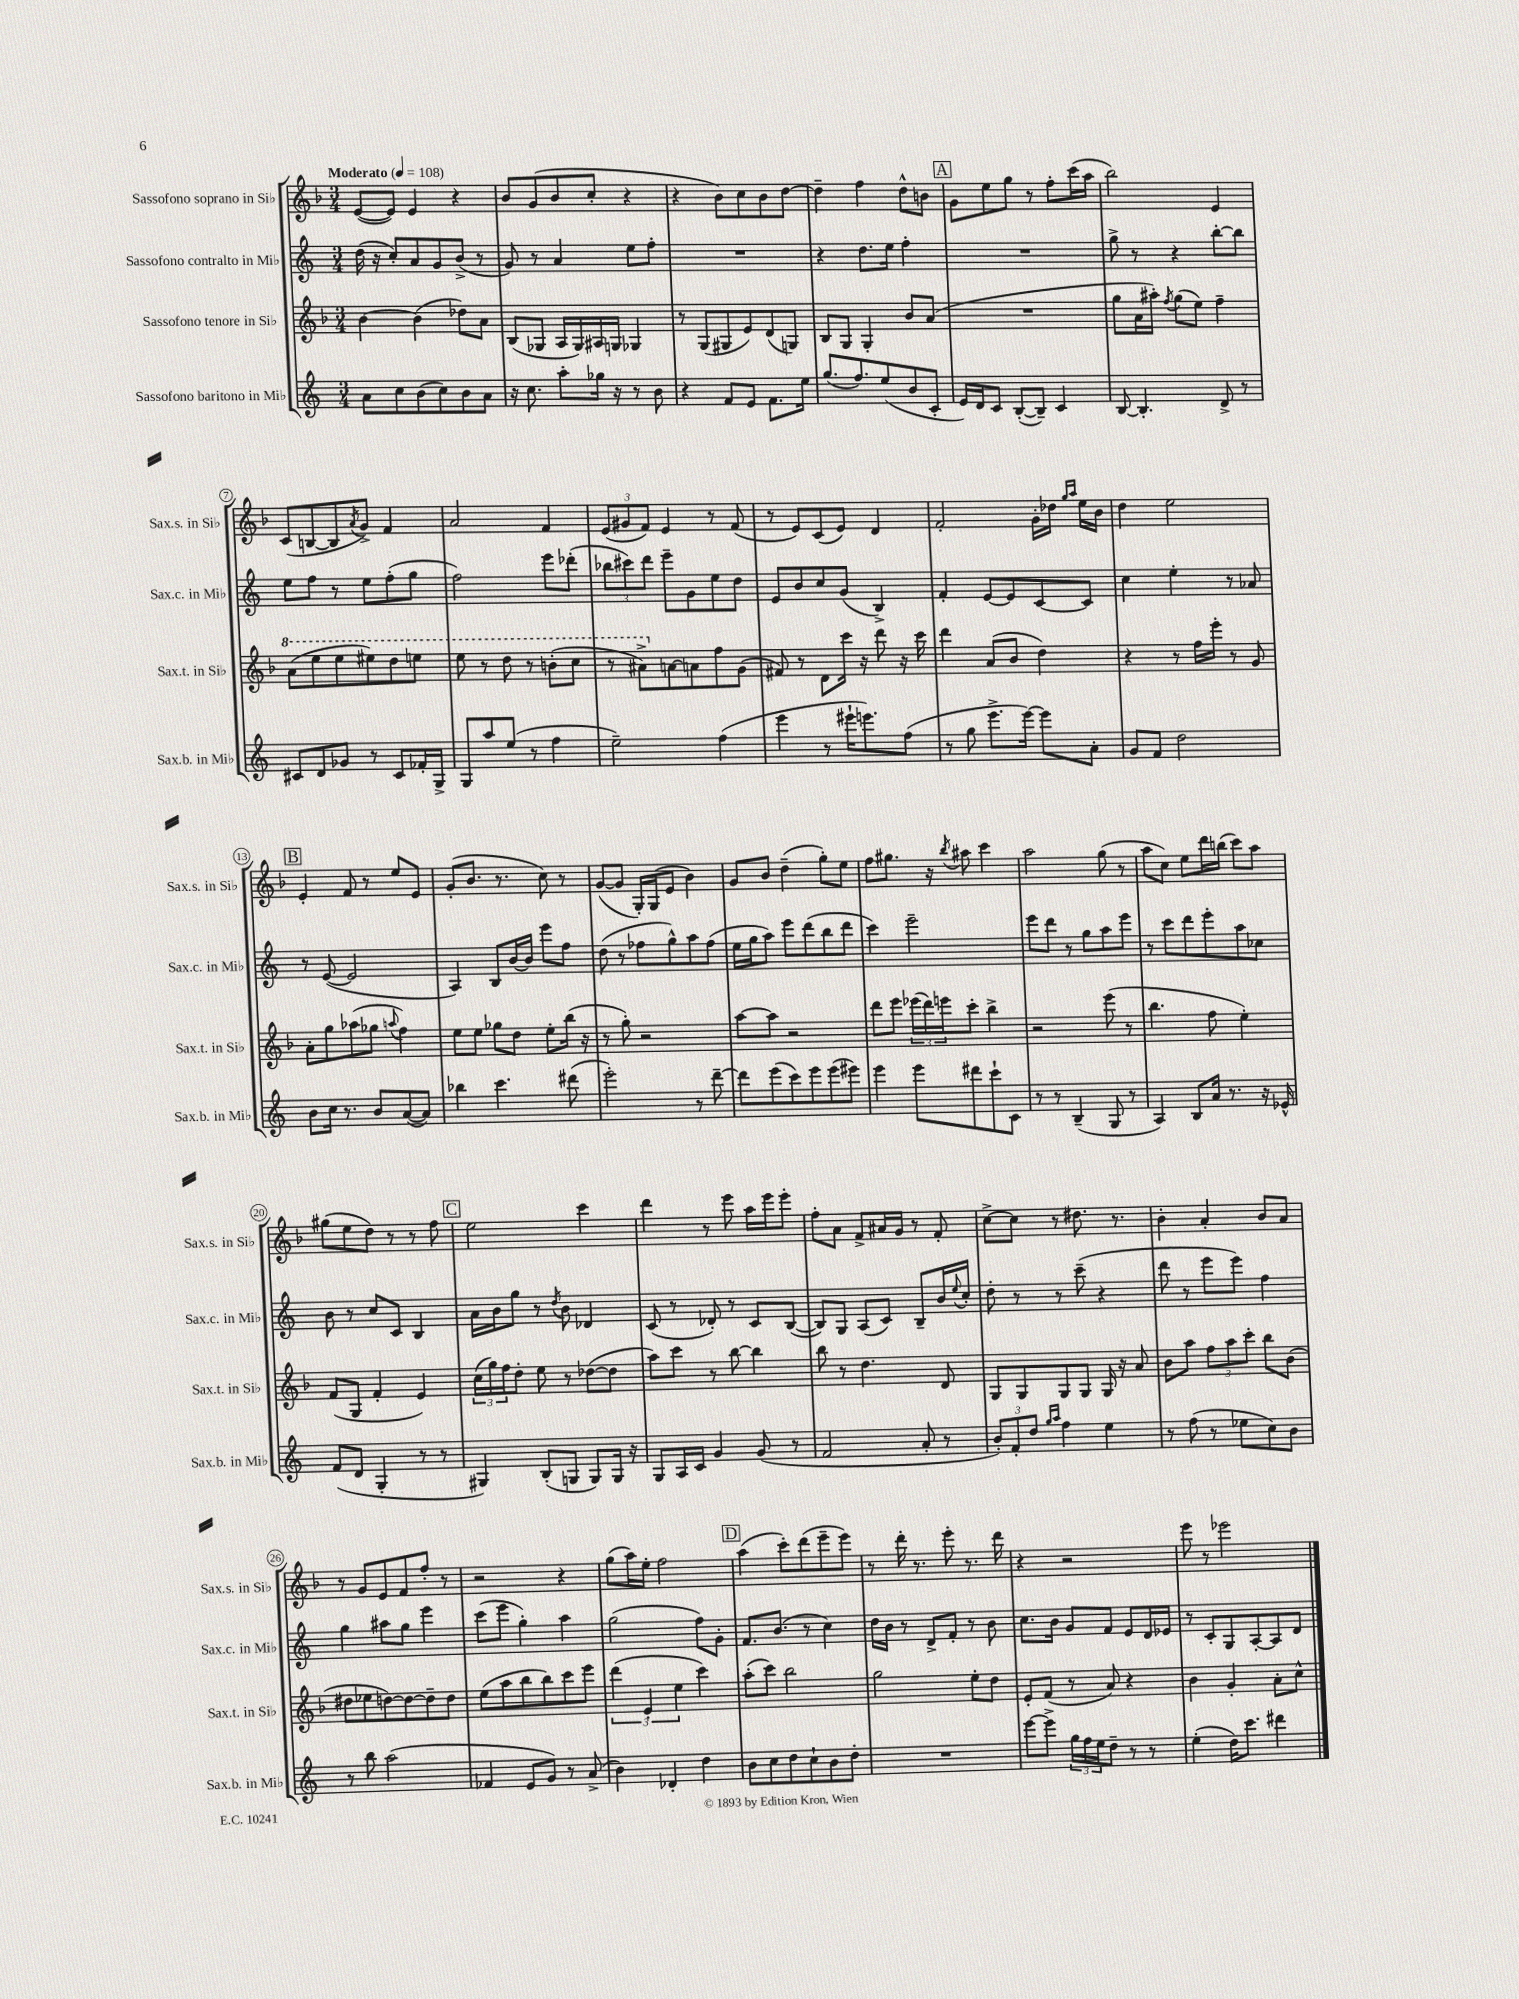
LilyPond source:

<<
\new StaffGroup <<
\new Staff = "s0" \with { instrumentName = "Sassofono soprano in Sib" shortInstrumentName = "Sax.s. in Sib" } {
    \clef treble \key f \major \numericTimeSignature \time 3/4 \tempo "Moderato" 4 = 108
    e'8~( e'8) e'4 r4 |
    bes'8 g'8( bes'8 c''8-. r4 |
    r4 bes'8) c''8 bes'8 d''8~ |
    d''4-- f''4 d''8-^ b'8 |
    \mark \markup { \box "A" } g'8 e''8 g''8 r8 f''8-. c'''16( a''16 |
    bes''2) e'4 |
    c'8( b8~ b8 \acciaccatura { a'8 } g'8->) f'4 |
    a'2 f'4 |
    \tuplet 3/2 { e'8( gis'8 f'8) } e'4 r8 f'8( |
    r8 e'8) c'8( e'8) d'4 |
    f'2-. g'16-. des''16 \grace { g''16 a''16 } e''16 bes'16 |
    d''4 e''2 |
    \mark \markup { \box "B" } e'4-. f'8 r8 e''8 e'8 |
    g'8-.( bes'8. r8. c''8) r8 |
    g'8~( g'8 g16-.) g16( e'8 bes'4) |
    g'8 bes'8 d''4--( g''8-.) e''8 |
    f''8 gis''8. r16 \acciaccatura { bes''8 } ais''8 c'''4 |
    a''2 g''8( r8 |
    a''8 c''8) e''8 d'''16 b''16( c'''8) a''8 |
    gis''8( e''8 d''8) r8 r8 f''8 |
    \mark \markup { \box "C" } e''2 c'''4 |
    d'''4 r8 e'''8 a''16 e'''16 e'''8-. |
    f''8-. a'8 f'8-> ais'16 g'16 r8 f'8-. |
    c''8~-> c''8 r8 dis''8. r8. |
    bes'4-. a'4-. bes'8 a'8 |
    r8 g'8 e'8 f'8 f''8-. r8 |
    r2 r4 |
    g''8( a''16) e''16-. f''2 |
    \mark \markup { \box "D" } a''4( c'''8-.) d'''8( e'''8-- e'''8) |
    r8 d'''16-. r8. e'''8-. r8. d'''16 |
    r4 r2 |
    e'''8 r8 ees'''2 \bar "|." |
}
\new Staff = "s1" \with { instrumentName = "Sassofono contralto in Mib" shortInstrumentName = "Sax.c. in Mib" } {
    \clef treble \key c \major \numericTimeSignature \time 3/4
    d''16( r16 c''8-.) a'8 g'8 b'8->( r8 |
    g'8) r8 a'4 e''8 f''8-. |
    R2. |
    r4 d''8. e''16 f''4-. |
    \mark \markup { \box "A" } R2. |
    g''8-> r8 r4 b''8~-. b''8 |
    e''8 f''8 r8 e''8 f''8-.( g''8 |
    f''2) e'''8 des'''8-.( |
    \tuplet 3/2 { bes''8 cis'''8) d'''8 } e'''8-- g'8 e''8 d''8 |
    e'8 b'8 c''8 g'8( b4->) |
    f'4-. e'8~ e'8 c'8~ c'8 |
    c''4 e''4-. r8 aes'8 |
    \mark \markup { \box "B" } r8 e'8~( e'2 |
    a4) b8 b'16~ b'16 e'''8 f''8 |
    d''8( r8 fes''8 g''8-^) a''8 fes''8( |
    e''16 g''16 a''8) e'''8 d'''8( b''8 d'''8 |
    c'''4) e'''2-- |
    e'''8 d'''8 r8 g''8 a''8 e'''8 |
    r8 c'''8 d'''8 e'''8-. a''8 ces''8 |
    b'8 r8 c''8 c'8 b4 |
    \mark \markup { \box "C" } a'16 b'16 g''8 r8 \acciaccatura { d''8 } b'8 des'4 |
    c'8( r8 des'8-.) r8 c'8 b8~( |
    b8) g8 a8( c'8) b8-- b'16 \appoggiatura { e''8 } c''16-. |
    d''8-. r8 r8 c'''8--( r4 |
    d'''8 r8 e'''8 e'''8) f''4 |
    g''4 ais''8 g''8 e'''4 |
    c'''8( e'''8 g''4-.) a''4 |
    g''2( f''8) g'8-. |
    \mark \markup { \box "D" } f'8. b'8.( r8 c''4) |
    d''16 b'16 r8 d'8-> f'8-. r8 b'8 |
    c''8. b'16 g'8 f'8 e'8 d'16 ees'16 |
    r8 c'8-. g8 a8~-. a8 d'8 \bar "|." |
}
\new Staff = "s2" \with { instrumentName = "Sassofono tenore in Sib" shortInstrumentName = "Sax.t. in Sib" } {
    \clef treble \key f \major \numericTimeSignature \time 3/4
    bes'4~ bes'4( des''8) a'8 |
    bes8( ges8 a16 ges16) ais16 g16 ges4 |
    r8 g8( gis8 e'8) d'8( g8) |
    bes8 g8 g4-. bes'8 a'8( |
    \mark \markup { \box "A" } R2. |
    g''8 a'16 ais''16-.) \acciaccatura { f''8 } g''8( e''8) f''4-- |
    \ottava #1 a''8( e'''8 e'''8 eis'''8) d'''8 e'''8 |
    e'''8 r8 d'''8 r8 b''8-.( c'''8 |
    r8 ais''8->) \ottava #0 a'!8~ a'!8 f''8 g'8( |
    fis'8) r8 d'8 c'''16 r16 d'''8 r16 c'''16 |
    d'''4 a'8( bes'8 d''4) |
    r4 r8 f''16 e'''16-. r8 g'8 |
    \mark \markup { \box "B" } a'8-. g''8 aes''8( ges''8 \appoggiatura { a''8 } f''4) |
    e''8 e''8 ges''8 d''8 e''8-. bes''16( r16 |
    r8 g''8-.) r2 |
    a''8~ a''8 r2 |
    d'''8 e'''8 \tuplet 3/2 { ees'''16( d'''16) e'''16 } c'''8-. bes''4-> |
    r2 e'''8( r8 |
    bes''4. f''8 e''4-.) |
    f'8( g8 f'4-. e'4) |
    \mark \markup { \box "C" } \tuplet 3/2 { c''16( g''16) f''16 } d''8-. e''8 r8 des''8~( des''8 |
    a''8) c'''8 r8 bes''8~ bes''4 |
    bes''8 r8 d''4. d'8 |
    g8 g8 g8 g8 g16 r16 a'8 |
    bes'8 a''8 \tuplet 3/2 { f''8 a''8 c'''8-. } bes''8 bes'8( |
    dis''8 ees''8 d''8~) d''8~ d''8-- d''8 |
    e''8( a''8 bes''8 bes''8) c'''8 e'''8 |
    \tuplet 3/2 { d'''4( e'4-. e''4 } c'''4) |
    \mark \markup { \box "D" } a''8-.( c'''8) bes''2 |
    g''2 e''8-. d''8 |
    e'8-. f'8( r8 a'8) r4 |
    bes'4 g'4-. a'8-. c''8-^ \bar "|." |
}
\new Staff = "s3" \with { instrumentName = "Sassofono baritono in Mib" shortInstrumentName = "Sax.b. in Mib" } {
    \clef treble \key c \major \numericTimeSignature \time 3/4
    a'8 c''8 b'8( c''8) b'8 a'8 |
    r16 c''8. a''8-. ges''16 r16 r8 b'8 |
    r4 f'8 e'8 f'8. e''16 |
    g''8.( f''8.) e''8( b'8 c'8-. |
    \mark \markup { \box "A" } e'16) d'16 c'8 b8~-.( b8--) c'4 |
    b8~ b4.-. d'8-> r8 |
    cis'8 d'8 ges'8 r8 cis'8 fes'16-. g16-> |
    g8 a''8 e''8( r8 f''4 |
    e''2--) f''4( |
    e'''4 r8 eis'''16-! e'''8.) f''8( |
    r8 g''8 e'''8.-> e'''16~) e'''8 a'8-. |
    g'8 f'8 d''2 |
    \mark \markup { \box "B" } b'8 c''16 r8. b'8 a'8~( a'8) |
    bes''4 c'''4. dis'''8( |
    e'''2-.) r8 d'''8~-- |
    d'''8 e'''8( c'''8) e'''8 e'''8( eis'''8) |
    e'''4 e'''8 dis'''8 c'''8-! c'8 |
    r8 r8 b4--( g8 r8 |
    a4) b8 a'16 r8. r16 ees'16-^ |
    f'8( d'8 g4-. r8 r8 |
    \mark \markup { \box "C" } gis4) b8-.( g8 g8) g16 r16 |
    g8 a16 c'16 g'4 g'8( r8 |
    f'2 a'8-. r8 |
    \tuplet 3/2 { b'8-.) f'8-. d''8 } \grace { g''16 a''16 } f''4 e''4 |
    r8 f''8( r8 ees''8 c''8) b'8 |
    r8 b''8 a''2( |
    fes'4 e'8 g'8) r8 a'8->( |
    b'4) des'4-. d''4 |
    \mark \markup { \box "D" } b'8 c''8 d''8 c''8-! b'8 d''8-. |
    R2. |
    e'''8~ e'''8-> \tuplet 3/2 { g''16 f''16 e''16 } d''8-- r8 r8 |
    e''4-.( d''16) c'''8. dis'''4 \bar "|." |
}
>>
>>
\layout { \context { \Score \override BarNumber.stencil = #(make-stencil-circler 0.1 0.3 ly:text-interface::print) } }
